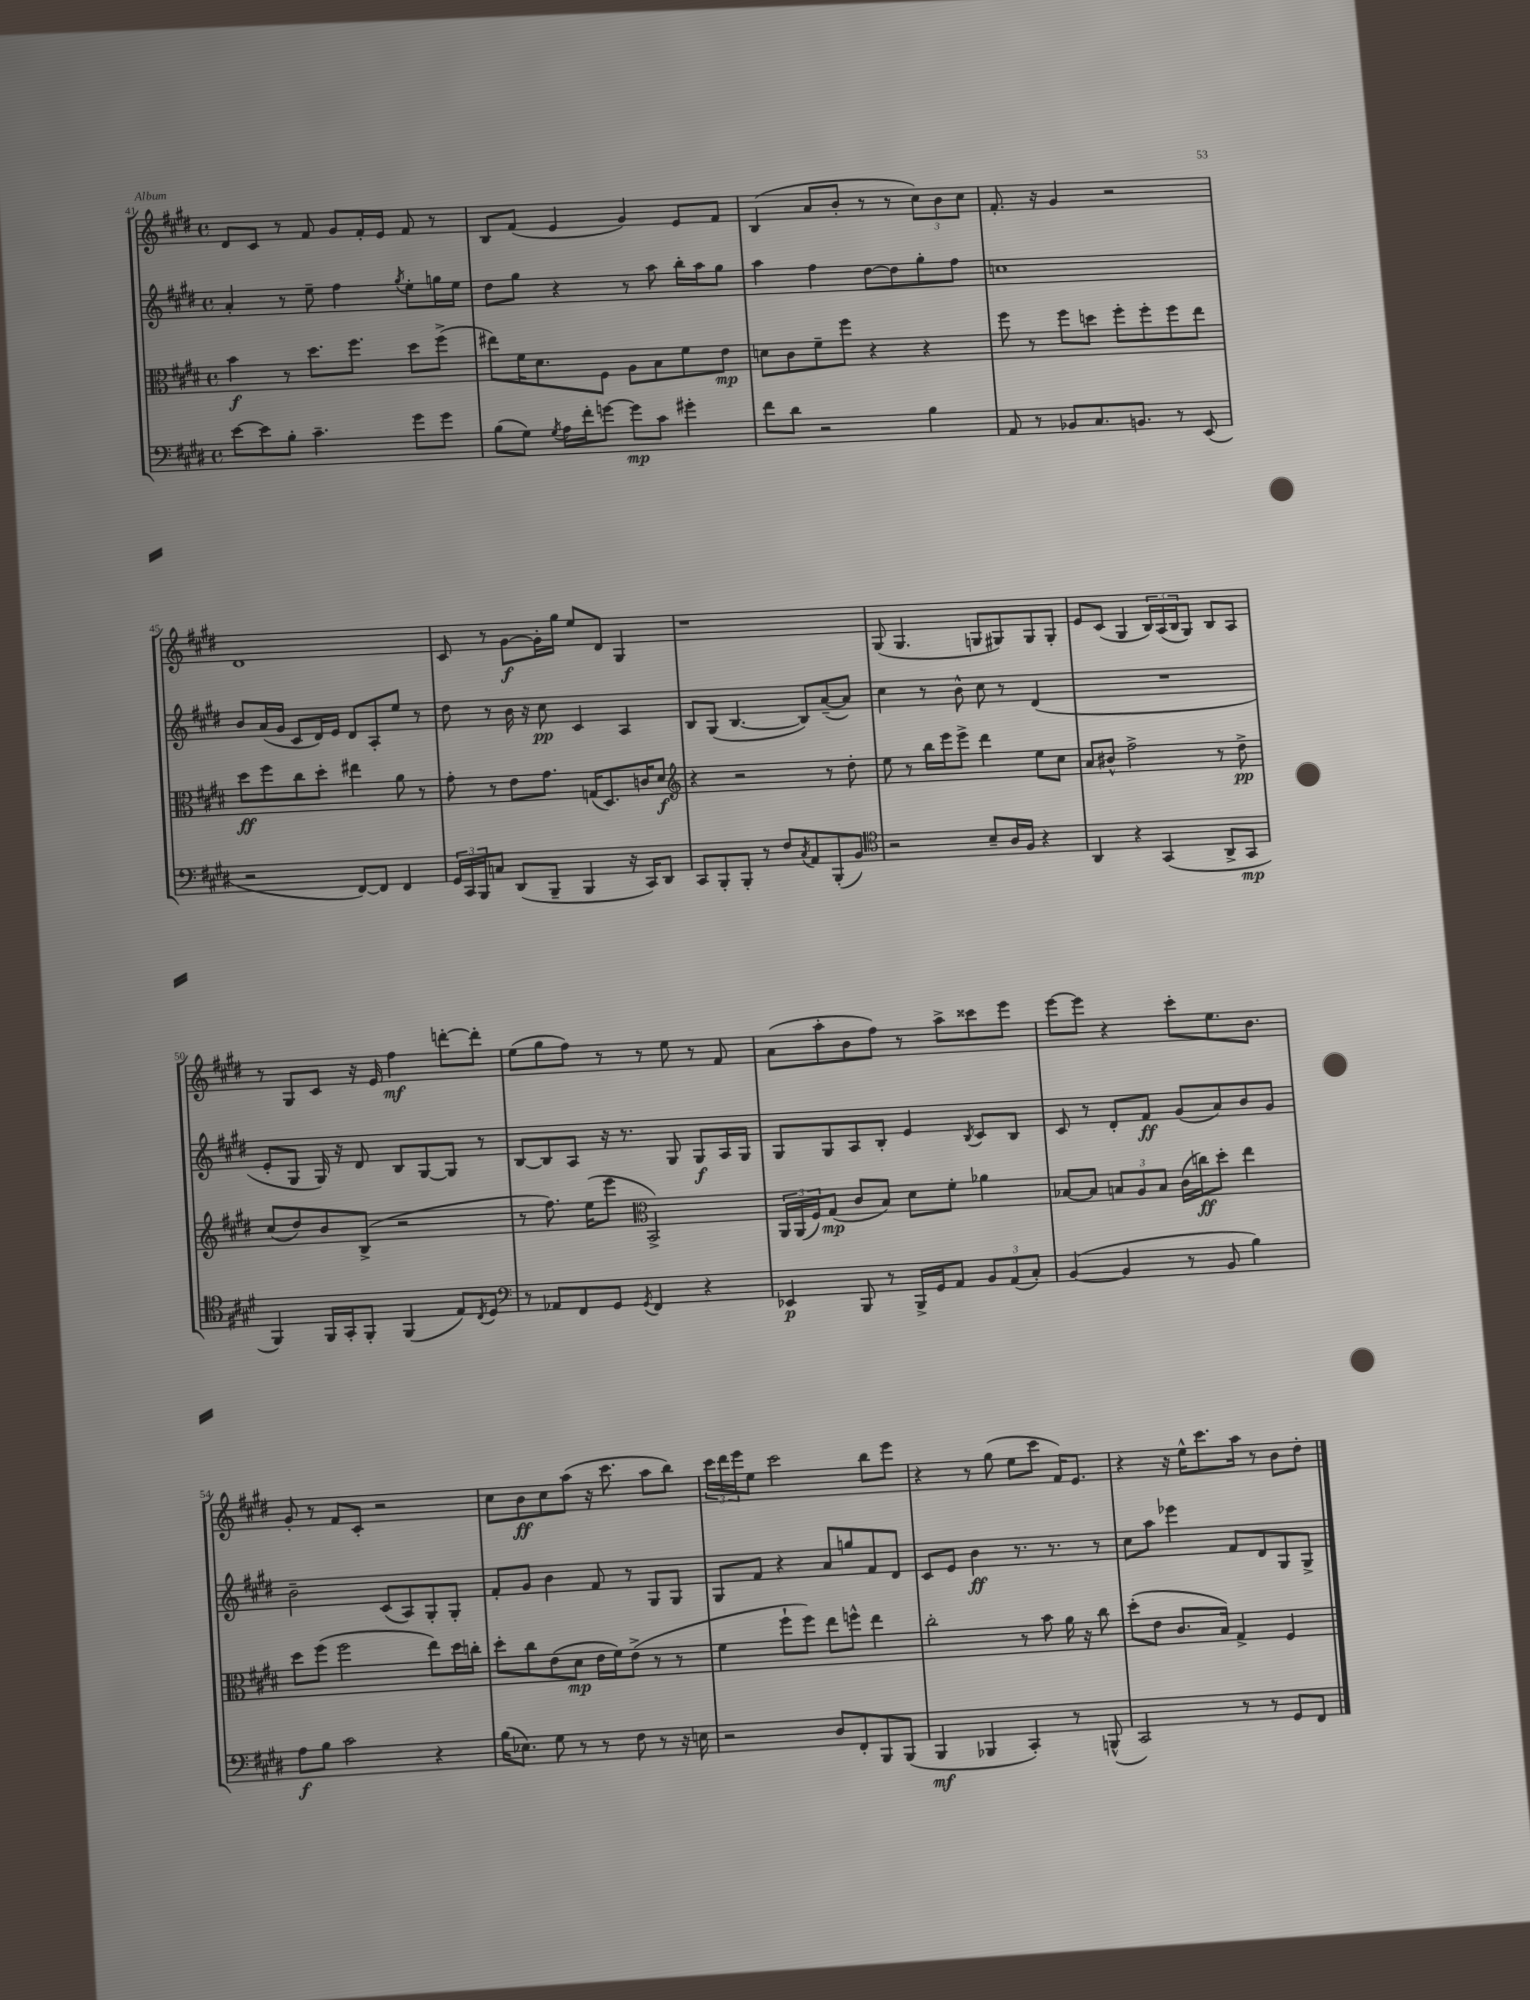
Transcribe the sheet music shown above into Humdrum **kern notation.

**kern	**dynam	**kern	**dynam	**kern	**dynam	**kern	**dynam
*part4	*part4	*part3	*part3	*part2	*part2	*part1	*part1
*staff4	*staff4	*staff3	*staff3	*staff2	*staff2	*staff1	*staff1
*clefF4	*	*clefC3	*	*clefG2	*	*clefG2	*
*k[f#c#g#d#]	*	*k[f#c#g#d#]	*	*k[f#c#g#d#]	*	*k[f#c#g#d#]	*
*M4/4	*	*M4/4	*	*M4/4	*	*M4/4	*
*met(c)	*	*met(c)	*	*met(c)	*	*met(c)	*
=41	=41	=41	=41	=41	=41	=41	=41
[8e\L	.	4b\	f	4a'/	.	8d#/L	.
8e\]	.	.	.	.	.	8c#/J	.
8B'\J	.	8r	.	8r	.	8r	.
4.c#~\	.	8.dd#\L	.	8ee~\	.	8f#/	.
.	.	.	.	4ff#\	.	8g#/L	.
.	.	8.ff#\J	.	.	.	.	.
.	.	.	.	.	.	16f#'/L	.
.	.	.	.	.	.	16e/JJ	.
.	.	.	.	8qgg#/	.	.	.
8g#\L	.	8dd#\L	.	8ee'\L	.	8f#/	.
8g#\J	.	(8ff#^\J	.	16ggn\L	.	8r	.
.	.	.	.	16ee\JJ	.	.	.
=42	=42	=42	=42	=42	=42	=42	=42
(8B\L	.	8ee#X\L)	.	8dd#\L	.	8B/L	.
8G#\J)	.	16f#\K	.	8gg#\J	.	(8f#/J	.
.	.	8.d#\	.	.	.	.	.
8qG#/	.	.	.	.	.	.	.
16A\LL	.	.	.	4r	.	4e/	.
16f#'\J	.	.	.	.	.	.	.
[8gn\J	.	8F#\J	.	.	.	.	.
8g\L]	mp	8A\L	.	8r	.	4g#/)	.
8c#\J	.	8B\	.	8aa\	.	.	.
4g#X'\	.	8f#\	.	16bb'\LL	.	8e/L	.
.	.	.	.	16aa\J	.	.	.
.	.	8e\J	mp	8gg#\J	.	8f#/J	.
=43	=43	=43	=43	=43	=43	=43	=43
8f#\L	.	8dn\L	.	4aa\	.	(4B/	.
8d#\J	.	8c#\	.	.	.	.	.
2r	.	8f#~\	.	4ff#\	.	8a/L	.
.	.	8ff#\J	.	.	.	8b'/J	.
.	.	4r	.	[8dd#\L	.	8r	.
.	.	.	.	8dd#\]	.	8r	.
4B\	.	4r	.	8gg#'\	.	12cc#\L)	.
.	.	.	.	.	.	12b\	.
.	.	.	.	8ff#\J	.	.	.
.	.	.	.	.	.	12cc#\J	.
=44	=44	=44	=44	=44	=44	=44	=44
8AA/	.	8ff#\	.	1ccn	.	8.f#'/	.
8r	.	8r	.	.	.	.	.
.	.	.	.	.	.	16r	.
8BB-X/L	.	8ff#\L	.	.	.	4g#/	.
8.C#/	.	8ddn\J	.	.	.	.	.
.	.	8ff#'\L	.	.	.	2r	.
8.BBn/J	.	.	.	.	.	.	.
.	.	8ff#'\	.	.	.	.	.
8r	.	8ff#\	.	.	.	.	.
(8EE/	.	8ee\J	.	.	.	.	.
!!LO:LB:g=z
=45	=45	=45	=45	=45	=45	=45	=45
2r	.	8dd#\L	ff	8b/L	.	1d#	.
.	.	8ff#\	.	(16a/L	.	.	.
.	.	.	.	16g#/JJ	.	.	.
.	.	8cc#\	.	8c#/L	.	.	.
.	.	8dd#'\J	.	16d#/L)	.	.	.
.	.	.	.	16e/JJ	.	.	.
[8FF#/L)	.	4ee#X\	.	8d#/L	.	.	.
8FF#/J]	.	.	.	8A'/	.	.	.
4FF#/	.	8a\	.	8ee/J	.	.	.
.	.	8r	.	8r	.	.	.
=46	=46	=46	=46	=46	=46	=46	=46
24GG#/LL	.	8g#'\	.	8dd#\	.	8c#/	.
24CC#/	.	.	.	.	.	.	.
24BBB/J	.	.	.	.	.	.	.
8Cn/J	.	8r	.	8r	.	8r	.
(8DD#/L	.	8e\L	.	16b\	.	[8g#\L	f
.	.	.	.	16r	.	.	.
8BBB~/J	.	8.g#\J	.	8cc#\	pp	16g#'\L]	.
.	.	.	.	.	.	16gg#\JJ	.
4BBB/	.	.	.	4c#/	.	8ee/L	.
.	.	(16Gn/KL	.	.	.	.	.
.	.	8.D#/)	.	.	.	8d#/J	.
16r	.	.	.	4A/	.	4G#/	.
16CC#/KL)	.	16cn/K	.	.	.	.	.
8DD#/J	.	8d#/J	f	.	.	.	.
=47	=47	=47	=47	=47	=47	=47	=47
*	*	*clefG2	*	*	*	*	*
8CC#/L	.	4r	.	8B/L	.	1r	.
8BBB'/	.	.	.	(8G#/J	.	.	.
8BBB'/J	.	2r	.	[4.B/	.	.	.
8r	.	.	.	.	.	.	.
8F#/L	.	.	.	.	.	.	.
8qC#/	.	.	.	.	.	.	.
8AA/	.	.	.	8B/L])	.	.	.
(8BBB'/	.	8r	.	([8a~/	.	.	.
8BB/J)	.	8dd#'\	.	8a/J])	.	.	.
=48	=48	=48	=48	=48	=48	=48	=48
*clefC4	*	*	*	*	*	*	*
2r	.	8ee\	.	4cc#\	.	(8G#/	.
.	.	8r	.	.	.	4.G#/	.
.	.	16bb\LL	.	8r	.	.	.
.	.	16eee\J	.	.	.	.	.
.	.	8eee^\J	.	8b^^\	.	.	.
8B~/L	.	4ddd#\	.	8cc#\	.	8Gn/L	.
16A/L	.	.	.	8r	.	8G#X/)	.
16F#/JJ	.	.	.	.	.	.	.
4r	.	8ee\L	.	(4d#/	.	8G#/	.
.	.	8cc#\J	.	.	.	8G#'/J	.
=49	=49	=49	=49	=49	=49	=49	=49
4AA/	.	8a/L	.	1r	.	8e/L	.
.	.	8b#X^^/J	.	.	.	(8c#/J	.
4r	.	2ff#^\	.	.	.	4G#/	.
(4GG#/	.	.	.	.	.	24B/LL)	.
.	.	.	.	.	.	(24A/	.
.	.	.	.	.	.	24B/J	.
.	.	.	.	.	.	8G#/J)	.
8AA^/L	.	8r	.	.	.	8B/L	.
8GG#/J	mp	8dd#^\	pp	.	.	8A/J	.
!!LO:LB:g=z
=50	=50	=50	=50	=50	=50	=50	=50
4FF#/)	.	(8cc#/L	.	8e'/L	.	8r	.
.	.	8dd#/)	.	8G#/J	.	8G#/L	.
16FF#/LL	.	8b/	.	16G#/)	.	8c#/J	.
16GG#'/J	.	.	.	16r	.	.	.
8FF#'/J	.	(8B^/J	.	8d#/	.	16r	.
.	.	.	.	.	.	16e/	.
(4FF#/	.	2r	.	8B/L	.	4ff#\	mf
.	.	.	.	[8G#/	.	.	.
8E/L)	.	.	.	8G#/J]	.	[8dddn'\L	.
8qC#/	.	.	.	.	.	.	.
8D#/J	.	.	.	8r	.	8ddd'\J]	.
=51	=51	=51	=51	=51	=51	=51	=51
*clefF4	*	*	*	*	*	*	*
8r	.	8r	.	[8B/L	.	(8ee\L	.
8AA-X/L	.	8.ff#\)	.	8B/]	.	8gg#\	.
8FF#/	.	.	.	8A/J	.	8ff#\J)	.
.	.	(16ee\KL	.	.	.	.	.
8GG#/J	.	8eee\J	.	16r	.	8r	.
.	.	.	.	8.r	.	.	.
8qGG#/	.	.	.	.	.	.	.
*	*	*clefC3	*	*	*	*	*
4FF#/	.	2BB^/)	.	.	.	8r	.
.	.	.	.	8G#/	.	8ee\	.
4r	.	.	.	8G#/L	f	8r	.
.	.	.	.	16A/L	.	8f#/	.
.	.	.	.	16G#/JJ	.	.	.
=52	=52	=52	=52	=52	=52	=52	=52
4EE-X/	p	24AA/LL	.	8G#/L	.	(8a\L	.
.	.	(24AA/	.	.	.	.	.
.	.	24F#/J)	.	.	.	.	.
.	.	(8G#/J	mp	8G#/	.	8aa'\	.
8BBB/	.	8c#/L	.	8A/	.	8b\	.
8r	.	8B/J)	.	8B'/J	.	8ff#\J)	.
16BBB^/LL	.	8d#\L	.	4e/	.	8r	.
16GG#/J	.	.	.	.	.	.	.
8AA/J	.	8f#'\J	.	.	.	8aa^\L	.
.	.	.	.	8qB/	.	.	.
12BB/L	.	4a-X\	.	8c#/L	.	8ccc##X\	.
(12AA/	.	.	.	.	.	.	.
.	.	.	.	8B/J	.	8eee\J	.
12C#'/J)	.	.	.	.	.	.	.
=53	=53	=53	=53	=53	=53	=53	=53
([4BB/	.	[8B-X/L	.	8c#/	.	[8eee\L	.
.	.	8B-/J]	.	8r	.	8eee\J]	.
4BB/]	.	12Bn/L	.	8d#'/L	.	4r	.
.	.	12A/	.	.	.	.	.
.	.	.	.	8f#/J	ff	.	.
.	.	12B/J	.	.	.	.	.
8r	.	(16c#\LL	.	(8g#/L	.	8ccc#'\L	.
.	.	16ccn\J)	ff	.	.	.	.
8BB/	.	8dd#'\J	.	8a/)	.	8.ee\	.
4B\)	.	4ee\	.	8b/	.	.	.
.	.	.	.	.	.	8.b\J	.
.	.	.	.	8g#/J	.	.	.
!!LO:LB:g=z
=54	=54	=54	=54	=54	=54	=54	=54
8A\L	f	8dd#\L	.	2b~\	.	8g#'/	.
8B\J	.	(8ff#\J	.	.	.	8r	.
2c#\	.	2ff#\	.	.	.	8f#/L	.
.	.	.	.	.	.	8c#'/J	.
.	.	.	.	(8c#/L	.	2r	.
.	.	.	.	8A/)	.	.	.
4r	.	8ee\L)	.	8G#'/	.	.	.
.	.	16dd#\L	.	8G#'/J	.	.	.
.	.	16ccn'\JJ	.	.	.	.	.
=55	=55	=55	=55	=55	=55	=55	=55
(16B\KL	.	8dd#'\L	.	8f#'/L	.	8cc#\L	.
8.E-X\J)	.	.	.	.	.	.	.
.	.	8cc#\	.	8g#/J	.	8b\	ff
8G#\	.	(8e\	.	4b\	.	8cc#\	.
8r	.	8d#\J	mp	.	.	(8aa\J	.
8r	.	16e\LL	.	8f#/	.	16r	.
.	.	16f#\J)	.	.	.	8.ccc#\	.
8F#\	.	(8e^\J	.	8r	.	.	.
8r	.	8r	.	8G#/L	.	8aa\L	.
16r	.	8r	.	8G#/J	.	8bb\J)	.
16En\	.	.	.	.	.	.	.
=56	=56	=56	=56	=56	=56	=56	=56
2r	.	4f#\	.	8G#/L	.	24ccc#\LL	.
.	.	.	.	.	.	24ddd#\	.
.	.	.	.	.	.	24eee\J	.
.	.	.	.	8f#/J	.	8ee\J	.
.	.	8ff#`\L	.	4r	.	2ccc#\	.
.	.	8ff#\J)	.	.	.	.	.
8D#/L	.	8ee\L	.	8a/L	.	.	.
8FF#'/	.	8ffn^^\J	.	8ggn/	.	.	.
8BBB/	.	4ee\	.	8f#/	.	8bb\L	.
(8BBB/J	.	.	.	8d#/J	.	8eee\J	.
=57	=57	=57	=57	=57	=57	=57	=57
4BBB/	mf	2cc#'\	.	8c#/L	.	4r	.
.	.	.	.	8e/J	.	.	.
4BBB-X/	.	.	.	4b\	ff	8r	.
.	.	.	.	.	.	(8gg#\	.
4CC#'/)	.	8r	.	8.r	.	8ee\L	.
.	.	8b\	.	.	.	8ccc#\J	.
.	.	.	.	8.r	.	.	.
8r	.	16a\	.	.	.	16f#/KL)	.
.	.	16r	.	.	.	8.e/J	.
(8BBBn^^/	.	8cc#\	.	8r	.	.	.
=58	=58	=58	=58	=58	=58	=58	=58
2CC#/)	.	(8dd#'\L	.	8cc#\L	.	4r	.
.	.	8e\J	.	8aa\J	.	.	.
.	.	8.c#/L	.	4eee-X\	.	16r	.
.	.	.	.	.	.	16ee^^\KL	.
.	.	.	.	.	.	8.ccc#\	.
.	.	16B/Jk)	.	.	.	.	.
8r	.	4G#^/	.	8f#/L	.	.	.
.	.	.	.	.	.	16aa\Jk	.
8r	.	.	.	8d#/	.	8r	.
8GG#/L	.	4F#/	.	8G#/	.	8b\L	.
8FF#/J	.	.	.	8G#^/J	.	8dd#'\J	.
==	==	==	==	==	==	==	==
*-	*-	*-	*-	*-	*-	*-	*-
